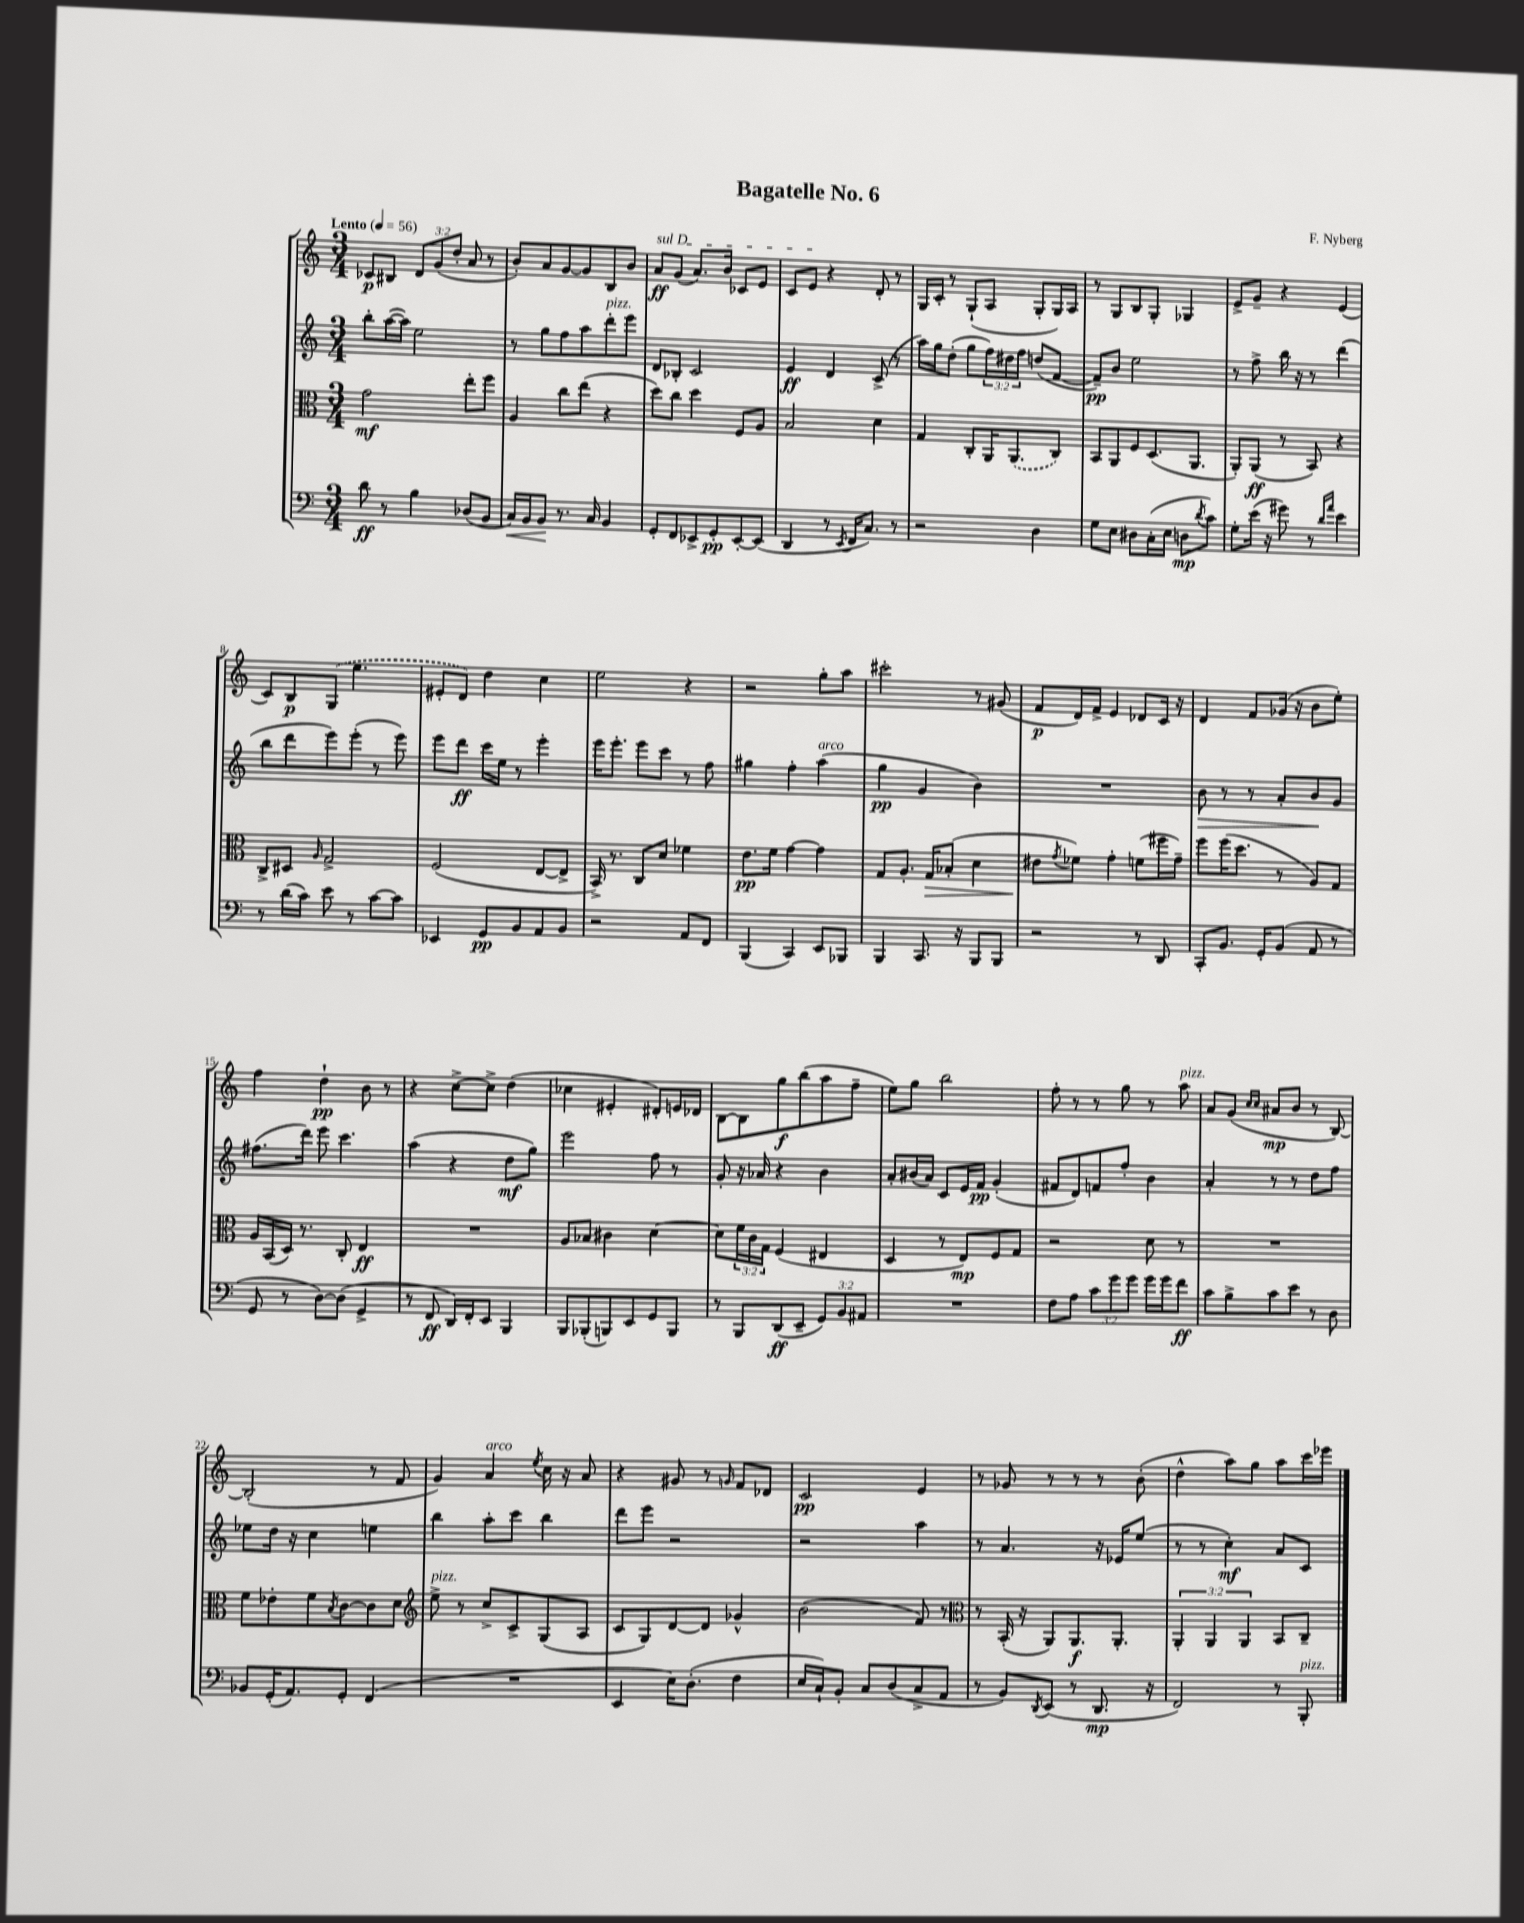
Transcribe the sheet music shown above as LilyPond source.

\header { title = "Bagatelle No. 6" composer = "F. Nyberg" }
<<
\new StaffGroup <<
\new Staff = "s0" {
    \clef treble \key c \major \numericTimeSignature \time 3/4 \override Staff.TupletNumber.text = #tuplet-number::calc-fraction-text \tempo "Lento" 4 = 56
    ces'8\p bis8 \tuplet 3/2 { d'8 g'8( d''8-. } a'8 r8 |
    b'8-.) a'8 g'8~ g'8 b8 b'8 |
    \once \override TextSpanner.bound-details.left.text = \markup { \italic "sul D" } a'8\ff\startTextSpan g'8( a'8.) b'16 ces'8 e'8 |
    c'8 e'8\stopTextSpan r4 d'8-. r8 |
    g16 c'16-. r8 g8-!( a8 g8-. g16) a16 |
    r8 g8 b8 g8-. ges4 |
    e'8-> g'8-- r4 e'4( |
    c'8) b8\p \once \slurDashed g8( e''4. |
    eis'8-. d'8) d''4 c''4 |
    e''2 r4 |
    r2 g''8-. a''8 |
    cis'''2-. r8 gis'8( |
    f'8\p d'16) f'16-> e'4 des'8 c'16 r16 |
    d'4 f'8 ges'16( r16 b'8 e''8-.) |
    f''4 d''4-!\pp b'8 r8 |
    r4 c''8~-> c''8-> d''4( |
    ces''4 eis'4-. dis'8-.) e'16 des'16 |
    b8~ b8 g''8\f b''8( a''8 f''8-- |
    e''8) g''8 b''2 |
    f''8-. r8 r8 g''8 r8 a''8^\markup { \italic "pizz." } |
    a'8 g'8( \grace { c''16 c''16 } ais'8\mp b'8 r8 b8~) |
    b2-.( r8 f'8 |
    g'4) a'4^\markup { \italic "arco" } \acciaccatura { e''8 } c''16 r16 a'8 |
    r4 gis'8 r8 \grace { g'16 } f'8 des'8 |
    c'2\pp e'4 |
    r8 ges'8 r8 r8 r8 b'8-.( |
    d''4-^ a''8) g''8 a''8 c'''16 ees'''16 \bar "|." |
}
\new Staff = "s1" {
    \clef treble \key c \major \numericTimeSignature \time 3/4 \override Staff.TupletNumber.text = #tuplet-number::calc-fraction-text
    b''8-. a''16~( a''16) e''2 |
    r8 g''8 f''8 a''8 d'''8-.^\markup { \italic "pizz." } e'''8 |
    d'8 bes8-. c'2 |
    e'4\ff d'4 c'8->( r8 |
    a''16) g''16 d''8-.( g''8 \tuplet 3/2 { f''16) dis''16 f''16 } d''8( f'8~ |
    f'8--\pp) b'8 e''2 |
    r8 f''8-> b''16 r16 r8 d'''4( |
    b''8 d'''8 e'''8) e'''8-.( r8 e'''8) |
    e'''8 d'''8\ff c'''16 e''16 r8 e'''4-. |
    e'''16 e'''8.-. e'''8 c'''8 r8 f''8 |
    gis''4 f''4-. a''4^\markup { \italic "arco" }( |
    g''4\pp g'4 b'4) |
    R2. |
    b'8\> r8 r8 a'8-. b'8\! g'8 |
    fis''8.( d'''16) e'''8 c'''4. |
    a''4( r4 d''8\mf g''8) |
    e'''2 f''8 r8 |
    g'8-. r16 aes'16 r4 b'4 |
    a'8-. bis'16( a'16) c'8 e'16 f'16\pp g'4-.( |
    fis'8 d'8) f'8 f''8-. b'4 |
    a'4-. r8 r8 d''8 f''8 |
    ees''8 d''16 r16 c''4 e''4 |
    b''4 a''8-. c'''8 b''4 |
    d'''8 e'''8 r2 |
    r2 a''4 |
    r8 a'4. r16 ees'16 e''8( |
    r8 r8 c''4-.\mf) a'8 c'8 \bar "|." |
}
\new Staff = "s2" {
    \clef alto \key c \major \numericTimeSignature \time 3/4 \override Staff.TupletNumber.text = #tuplet-number::calc-fraction-text
    g'2\mf e''8-. f''8 |
    a4 c''8 e''8( r4 |
    d''8) c''8 d''4 f8 a8 |
    b2 d'4 |
    g4 c8-. a,16 \once \slurDashed a,8.( c8) |
    b,8 a,8 f8 d8.( a,8. |
    a,8-.) a,8\ff( r8 b,8) r4 |
    c8-> dis8 \grace { a16 } g2-> |
    f2( e8~ e8-> |
    b,16->) r8. c8 d'8 fes'4 |
    e'8.\pp f'16 g'4~ g'4 |
    g8 a8.-. g16\> bes8-.( d'4 |
    eis'8\! \acciaccatura { g'8 } fes'8) g'4-. f'8( fis''16 g'16--) |
    f''8 f''16( d''8. r8 a8) g8 |
    a16 b,16( d16) r8. c8-. e4\ff |
    R2. |
    a8 bes8 cis'4 d'4~ |
    d'8 \tuplet 3/2 { f'16 c'16 g16 } f4( eis4 |
    d4 r8 e8\mp) f8 g8 |
    r2 d'8 r8 |
    R2. |
    f'8 ees'8-. f'8 \acciaccatura { b8 } c'8~ c'8 d'8 |
    \clef treble e''8->^\markup { \italic "pizz." } r8 c''8-> c'8-> g8( a8 |
    c'8 g8) d'8~ d'8 ges'4-^ |
    b'2( f'8) r8 |
    \clef alto r8 b,16-.( r16 a,8) a,8.\f a,8.-. |
    \tuplet 3/2 { a,4-. a,4 a,4 } b,8 c8-- \bar "|." |
}
\new Staff = "s3" {
    \clef bass \key c \major \numericTimeSignature \time 3/4 \override Staff.TupletNumber.text = #tuplet-number::calc-fraction-text
    d'8\ff r8 b4 des8( b,8 |
    c16\<) b,16 b,8\! r8. c16 b,4 |
    g,8-. f,8 ees,8-> g,8-.\pp ees,8~-. ees,8( |
    d,4 r8 \acciaccatura { e,8 } f,16 c8.) r8 |
    r2 d4 |
    g8 e8 dis8 c16-.( e16 d8\mp \acciaccatura { d'8 } c'8) |
    g8-. e'16( r16 gis'8) r8 \grace { d'16 a'16 } e'4 |
    r8 d'16( c'16) e'8 r8 c'8~ c'8 |
    ees,4 g,8\pp b,8 a,8 b,8 |
    r2 a,8 f,8 |
    b,,4( c,4) e,8 bes,,8 |
    b,,4 c,8. r16 b,,8 b,,8 |
    r2 r8 d,8 |
    c,8-. b,8. g,16-. b,8( a,8 r8 |
    g,8 r8 d8~) d8( g,4-> |
    r8 f,8\ff d,16) f,16-. e,8 b,,4 |
    b,,8 bes,,8-.( b,,8) e,8 g,8 b,,8 |
    r8 b,,8 d,8\ff( e,8-- \tuplet 3/2 { g,8) b,8 ais,8 } |
    R2. |
    f8 a8 \tuplet 3/2 { c'8 g'8 g'8 } g'16 g'16 f'8\ff |
    c'8 b8-> c'8 e'8 r8 d8 |
    bes,8 g,16-.( a,8.) g,8-. f,4( |
    R2. |
    e,4 e16) d8.-.( f4 |
    e16 c16-!) b,8-. c8 d8( c8-> a,8 |
    r8 b,8) \acciaccatura { d,8 } e,8( r8 d,8.\mp r16 |
    f,2) r8 b,,8-.^\markup { \italic "pizz." } \bar "|." |
}
>>
>>
